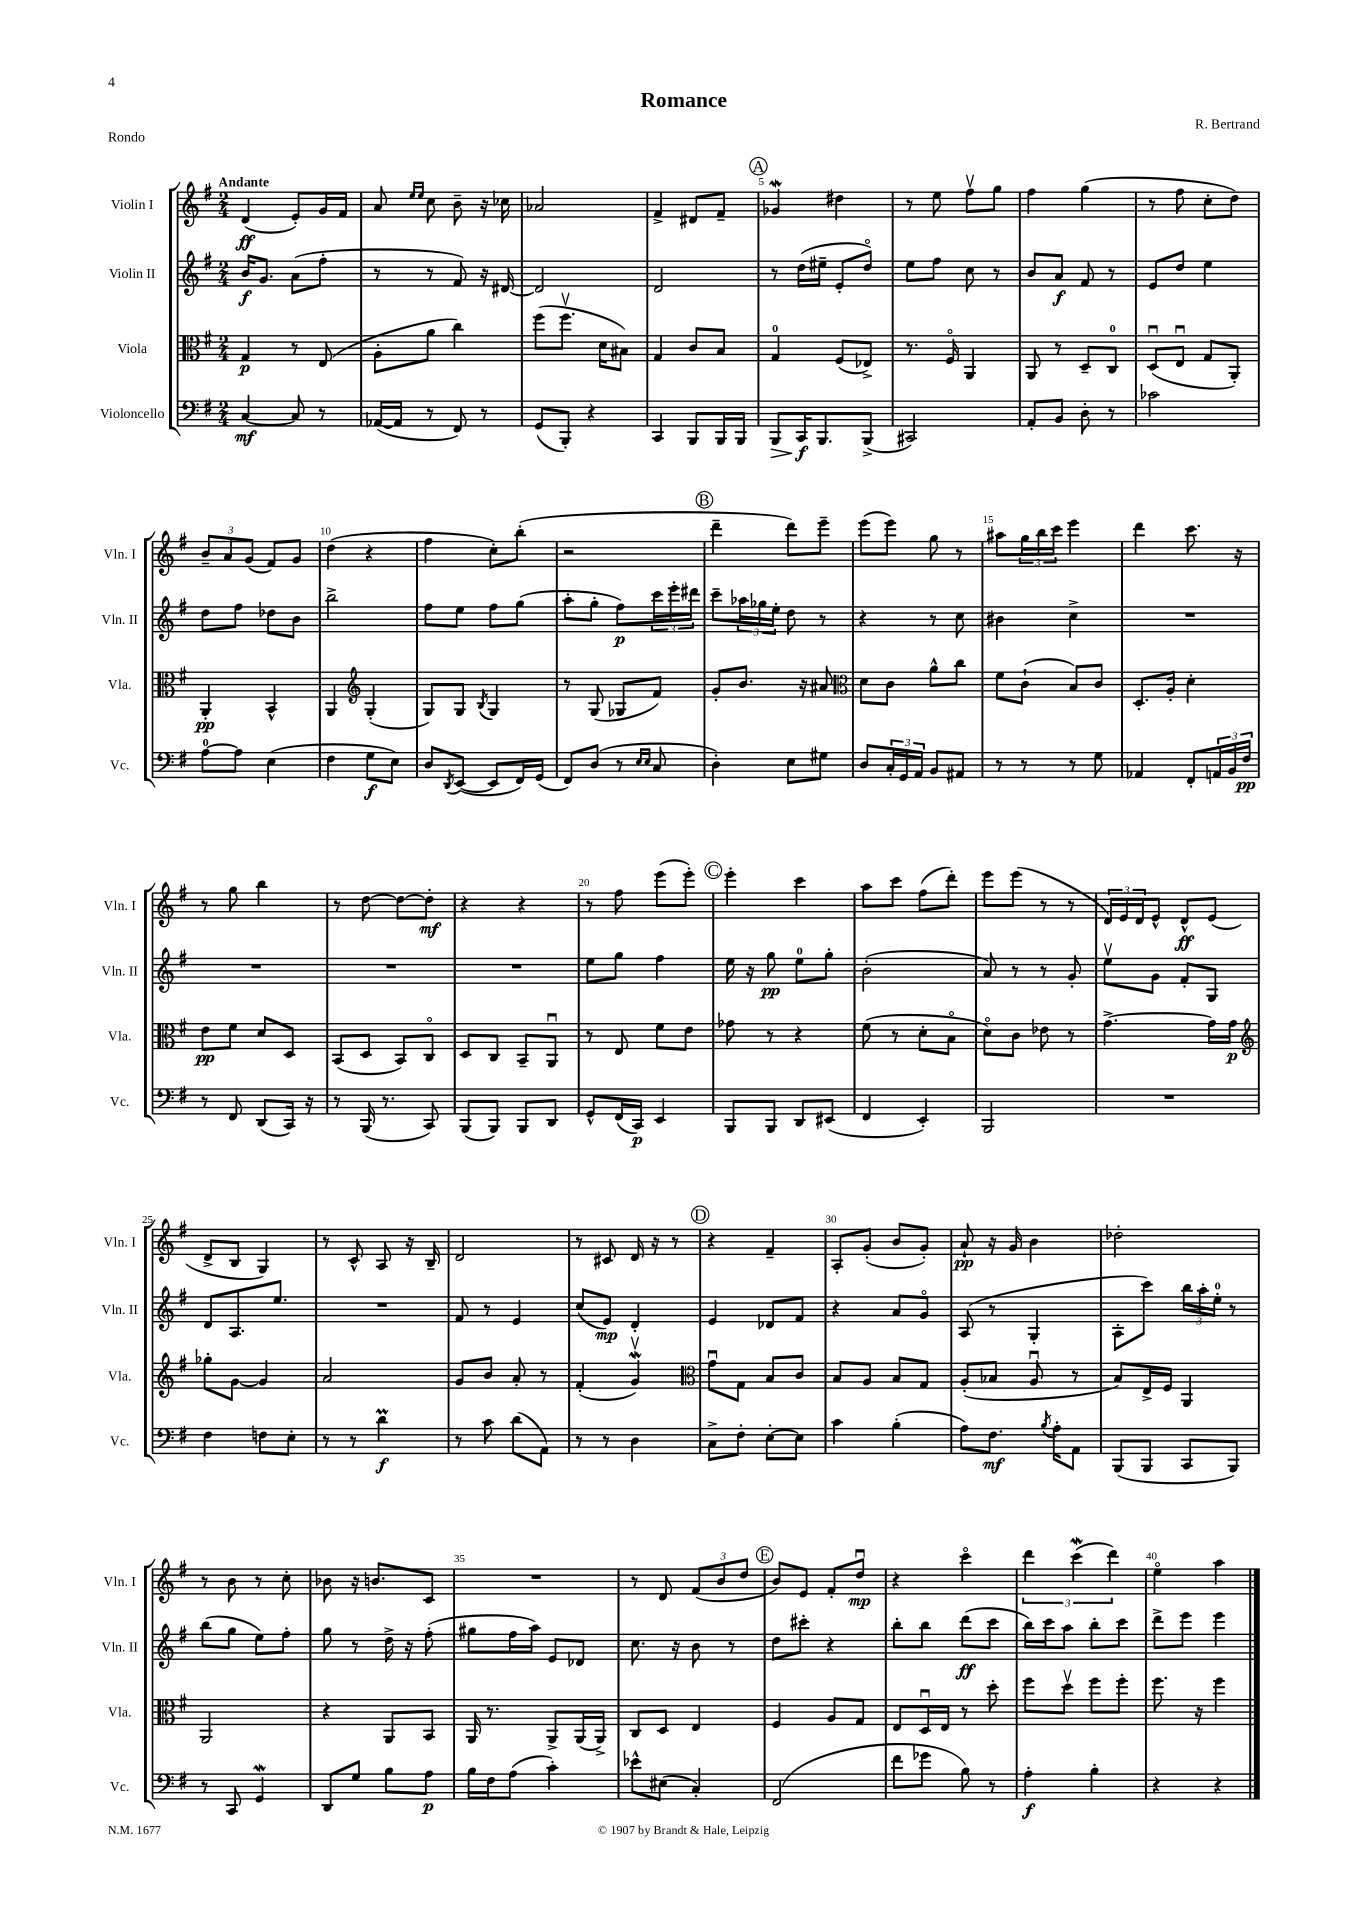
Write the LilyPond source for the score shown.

\header { title = "Romance" composer = "R. Bertrand" piece = "Rondo" }
<<
\new StaffGroup <<
\new Staff = "s0" \with { instrumentName = "Violin I" shortInstrumentName = "Vln. I" } {
    \clef treble \key g \major \numericTimeSignature \time 2/4 \tempo "Andante"
    d'4\ff( e'8-.) g'16 fis'16 |
    a'8 \grace { e''16 e''16 } c''8 b'8-- r16 ces''16 |
    aes'2 |
    fis'4-> dis'8 fis'8-- |
    \mark \markup { \circle "A" } ges'4\mordent dis''4 |
    r8 e''8 fis''8\upbow g''8 |
    fis''4 g''4( |
    r8 fis''8 c''8-. d''8) |
    \tuplet 3/2 { b'8-- a'8 g'8( } fis'8) g'8 |
    d''4( r4 |
    fis''4 c''8-.) b''8-.( |
    r2 |
    \mark \markup { \circle "B" } d'''4-- d'''8) e'''8-- |
    e'''8( e'''8) g''8 r8 |
    ais''8 \tuplet 3/2 { g''16 b''16 c'''16 } e'''4 |
    d'''4 c'''8. r16 |
    r8 g''8 b''4 |
    r8 d''8~ d''8~ d''8-.\mf |
    r4 r4 |
    r8 fis''8 e'''8( e'''8-.) |
    \mark \markup { \circle "C" } e'''4-. c'''4 |
    a''8 c'''8 fis''8( d'''8-.) |
    e'''8 e'''8( r8 r8 |
    \tuplet 3/2 { d'16) e'16 d'16 } e'8-^ d'8-^\ff e'8( |
    d'8-> b8 g4) |
    r8 c'8-^ a8 r16 b16-- |
    d'2 |
    r8 cis'8 d'16 r16 r8 |
    \mark \markup { \circle "D" } r4 fis'4-- |
    a8-. g'8-.( b'8 g'8-.) |
    a'8-!\pp r16 g'16 b'4 |
    des''2-. |
    r8 b'8 r8 c''8-. |
    bes'8 r16 b'8. c'8 |
    R2 |
    r8 d'8 \tuplet 3/2 { fis'8( b'8 d''8 } |
    \mark \markup { \circle "E" } b'8) e'8 fis'8-. d''8\downbow\mp |
    r4 c'''4\flageolet |
    \tuplet 3/2 { d'''4 c'''4\mordent( d'''4) } |
    e''4\flageolet a''4 \bar "|." |
}
\new Staff = "s1" \with { instrumentName = "Violin II" shortInstrumentName = "Vln. II" } {
    \clef treble \key g \major \numericTimeSignature \time 2/4
    b'16\f g'8. a'8( fis''8-. |
    r8 r8 fis'8) r16 dis'16~ |
    dis'2 |
    d'2 |
    \mark \markup { \circle "A" } r8 d''16( eis''16-- e'8-. d''8\flageolet) |
    e''8 fis''8 c''8 r8 |
    b'8 a'8\f fis'8 r8 |
    e'8 d''8 e''4 |
    d''8 fis''8 des''8 b'8 |
    b''2-> |
    fis''8 e''8 fis''8 g''8( |
    a''8-. g''8-. fis''8\p) \tuplet 3/2 { c'''16 e'''16-. dis'''16 } |
    \mark \markup { \circle "B" } c'''8-- \tuplet 3/2 { aes''16 ges''16 e''16-. } d''8 r8 |
    r4 r8 c''8 |
    bis'4 c''4-> |
    R2 |
    R2 |
    R2 |
    R2 |
    e''8 g''8 fis''4 |
    \mark \markup { \circle "C" } e''16 r16 g''8\pp e''8-0 g''8-. |
    b'2-.( |
    a'8) r8 r8 g'8-. |
    e''8\upbow g'8 fis'8-. g8 |
    d'8 a8. e''8. |
    R2 |
    fis'8 r8 e'4 |
    c''8( e'8\mp) d'4-. |
    \mark \markup { \circle "D" } e'4 des'8 fis'8 |
    r4 a'8 g'8\flageolet |
    a8( r8 g4-. |
    a8-. c'''8) \tuplet 3/2 { b''16 a''16-. e''16-0-. } r8 |
    b''8( g''8 e''8) fis''8-. |
    g''8 r8 d''16-> r16 fis''8-.( |
    gis''8 fis''16 a''16) e'8 des'8 |
    c''8. r16 b'8 r8 |
    \mark \markup { \circle "E" } d''8 cis'''8-. r4 |
    b''8-. b''8 d'''8\ff( c'''8 |
    b''16) c'''16 a''8 b''8-. c'''8 |
    d'''8-> e'''8 e'''4 \bar "|." |
}
\new Staff = "s2" \with { instrumentName = "Viola" shortInstrumentName = "Vla." } {
    \clef alto \key g \major \numericTimeSignature \time 2/4
    g4\p r8 e8( |
    a8-. a'8 c''4) |
    fis''8( fis''8.\upbow d'16 bis8) |
    g4 c'8 b8 |
    \mark \markup { \circle "A" } g4-0 fis8( ees8->) |
    r8. fis16\flageolet a,4 |
    a,8 r8 d8-- c8-0 |
    d8\downbow( e8\downbow g8 a,8-.) |
    a,4-.\pp b,4-^ |
    a,4 \clef treble g4-.( |
    g8) g8 \acciaccatura { b8 } g4 |
    r8 g8( ges8 fis'8) |
    \mark \markup { \circle "B" } g'8-. b'8. r16 ais'8 |
    \clef alto d'8 c'8 a'8-^ c''8 |
    fis'8 c'8-!( b8) c'8 |
    d8.-. a16-. d'4-. |
    e'8\pp fis'8 d'8 d8 |
    b,8( d8 b,8) c8\flageolet |
    d8 c8 b,8-- a,8\downbow |
    r8 e8 fis'8 e'8 |
    \mark \markup { \circle "C" } ges'8 r8 r4 |
    fis'8( r8 d'8-. b8\flageolet |
    d'8\flageolet) c'8 ees'8 r8 |
    g'4.~-> g'16 g'16\p |
    \clef treble ges''8-. g'8~ g'4 |
    a'2 |
    g'8 b'8 a'8-. r8 |
    fis'4-.( g'4\upbow\mordent) |
    \mark \markup { \circle "D" } \clef alto g'8\downbow g8 b8 c'8 |
    b8 a8 b8 g8 |
    a8-.( bes8 a8\downbow r8 |
    b8) e16-> fis16 a,4 |
    a,2 |
    r4 a,8 b,8 |
    a,16 r8. a,8-> a,16( a,16->) |
    c8 d8 e4 |
    \mark \markup { \circle "E" } fis4 a8 g8 |
    e8 d16\downbow e16 r8 d''8-. |
    fis''8 d''8\upbow fis''8 fis''8-. |
    fis''8. r16 fis''4 \bar "|." |
}
\new Staff = "s3" \with { instrumentName = "Violoncello" shortInstrumentName = "Vc." } {
    \clef bass \key g \major \numericTimeSignature \time 2/4
    c4~\mf c8 r8 |
    aes,16~( aes,16 r8 fis,8) r8 |
    g,8( b,,8-.) r4 |
    c,4 b,,8 b,,16 b,,16 |
    \mark \markup { \circle "A" } b,,8\> c,16\f\! b,,8. b,,8->( |
    cis,2) |
    a,8-. b,8 d8-. r8 |
    ces'2 |
    a8-0~ a8 e4( |
    fis4 g8\f e8) |
    d8 \acciaccatura { d,8 } e,8~( e,8 fis,16) g,16( |
    fis,8) d8( r8 \grace { e16 e16 } c8 |
    \mark \markup { \circle "B" } d4-.) e8 gis8 |
    d8 \tuplet 3/2 { c16-. g,16 a,16 } b,8 ais,8 |
    r8 r8 r8 g8 |
    aes,4 fis,8-. \tuplet 3/2 { a,16 b,16 fis16\pp } |
    r8 fis,8 d,8( c,16) r16 |
    r8 b,,16( r8. c,8) |
    b,,8( b,,8) b,,8 d,8 |
    g,8-^ fis,16( c,16\p) e,4 |
    \mark \markup { \circle "C" } b,,8 b,,8 d,8 eis,8( |
    fis,4 e,4-.) |
    b,,2 |
    R2 |
    fis4 f8 e8-. |
    r8 r8 d'4\prall\f |
    r8 c'8 d'8( a,8) |
    r8 r8 d4 |
    \mark \markup { \circle "D" } c8-> fis8-. e8~-. e8 |
    c'4 b4-.( |
    a8) fis8.\mf \acciaccatura { b8 } a16-. a,8 |
    b,,8( b,,8 c,8 b,,8) |
    r8 c,8 g,4\mordent |
    d,8 g8 b8 a8\p |
    b16 fis16 a8( c'4-.) |
    ees'8-^ eis8( c4-.) |
    \mark \markup { \circle "E" } fis,2( |
    fis'8 ges'8 b8) r8 |
    a4-.\f b4-. |
    r4 r4 \bar "|." |
}
>>
>>
\layout { \context { \Score \override BarNumber.break-visibility = ##(#f #t #t) barNumberVisibility = #(every-nth-bar-number-visible 5) } }
